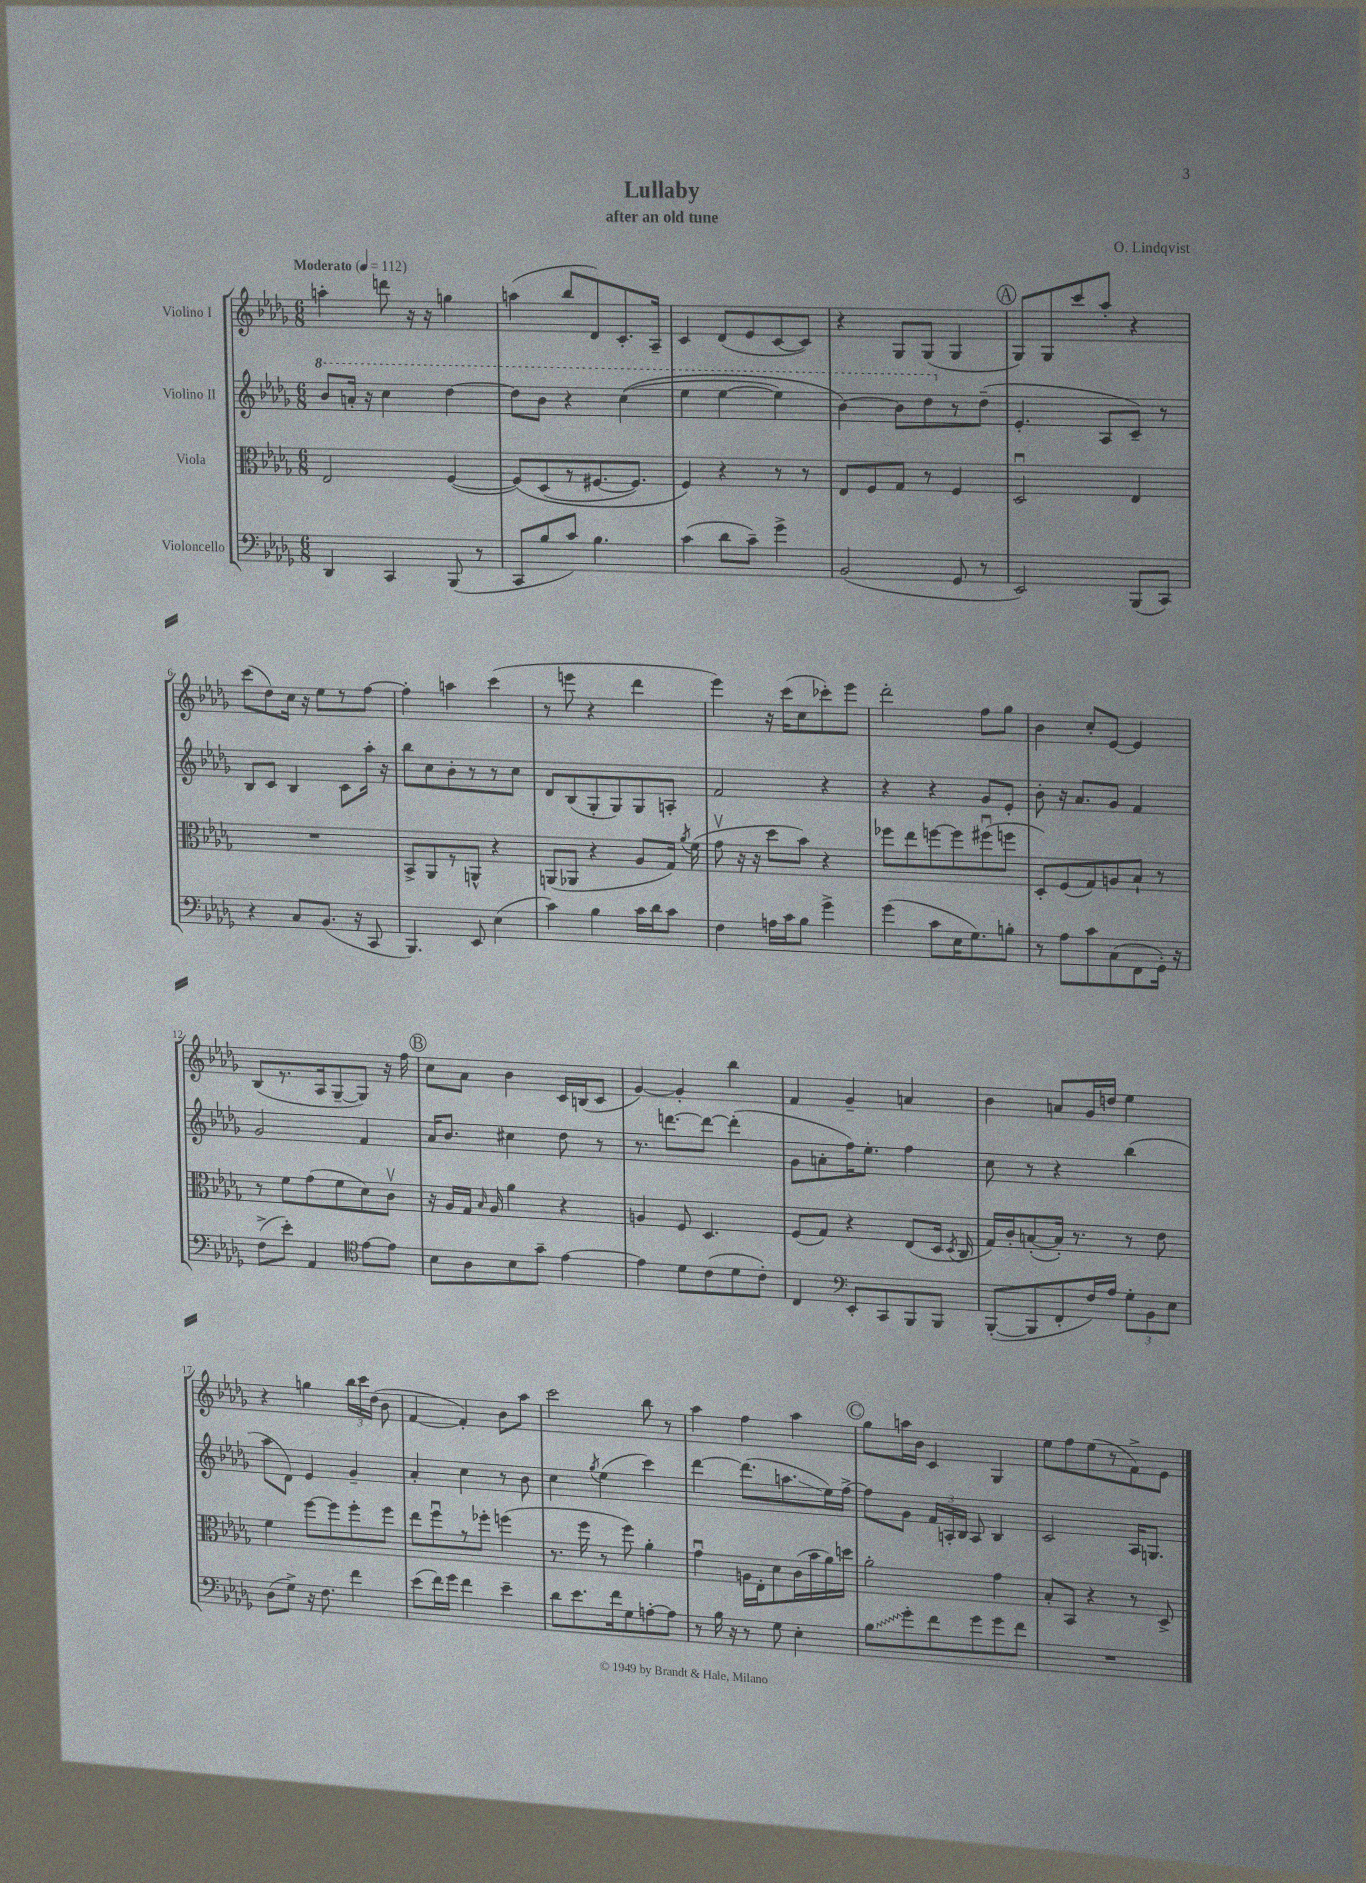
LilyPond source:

\header { title = "Lullaby" composer = "O. Lindqvist" subtitle = "after an old tune" }
<<
\new StaffGroup <<
\new Staff = "s0" \with { instrumentName = "Violino I" } {
    \clef treble \key des \major \numericTimeSignature \time 6/8 \tempo "Moderato" 4 = 112
    \autoBeamOff a''4-. d'''8 r16 r16 g''4 |
    a''4( bes''8[ des'8) c'8.-. aes16]-- |
    c'4 des'8[( ees'8 c'8~ c'8]) |
    r4 ges8[ ges8]( ges4 |
    \mark \markup { \circle "A" } ges8[) ges8 c'''8 aes''8]-. r4 |
    c'''8[( des''8) c''16] r16 ees''8[ r8 f''8]~ |
    f''4-. a''4 c'''4( |
    r8 e'''8 r4 des'''4 |
    ees'''4) r16 c'''16[( c''8 ces'''8-.) ees'''8] |
    des'''2-. f''8[ ges''8] |
    bes'4 c''8[-. ees'8]~ ees'4 |
    bes8[( r8. aes16 ges8~-- ges8]) r16 f''16 |
    \mark \markup { \circle "B" } c''8[ aes'8] bes'4 c'16[ b16( c'8] |
    ges'4~) ges'4-. bes''4 |
    f'4 ges'4-- a'4 |
    bes'4 a'8[ ges'16 d''16] ees''4 |
    r4 g''4 \tuplet 3/2 { bes''16[ c'''16 des''16]( } bes'8 |
    f'4~ f'4-.) bes'8[ aes''8] |
    c'''2 bes''8 r8 |
    aes''4 f''4 aes''4 |
    \mark \markup { \circle "C" } ges''8[ a''16 bes'16] c'4 ges4 |
    ees''8[ f''8 ees''8( r8 f'8->) ees'8] \bar "|." |
}
\new Staff = "s1" \with { instrumentName = "Violino II" } {
    \clef treble \key des \major \numericTimeSignature \time 6/8
    \autoBeamOff \ottava #1 bes''8[ a''16]-. r16 c'''4 des'''4~ |
    des'''8[ bes''8] r4 c'''4(\( |
    ees'''4 ees'''4~ ees'''4) |
    bes''4~\) bes''8[ des'''8 \ottava #0 r8 des''8]--( |
    \mark \markup { \circle "A" } ees'4.-. aes8[ c'8]--) r8 |
    bes8[ c'8] bes4 c'8[ aes''16]-. r16 |
    bes''8[ c''8 bes'8-. r8 r8 c''8] |
    des'8[ bes8( ges8-. ges8) ges8 a8]-. |
    f'2 r4 |
    r4 r4 ges'8[ ees'8]-. |
    bes'8-. r16 aes'8.[ ges'8] f'4 |
    ges'2 f'4 |
    \mark \markup { \circle "B" } aes'16[ bes'8.] cis''4 des''8 r8 |
    r8. d'''8.[~ d'''8]~ d'''4-.( |
    ges'8[ a'8-. f''16) ees''8.]-. f''4 |
    c''8 r8 r4 bes''4( |
    aes''8[ des'8]) ees'4 ges'4-- |
    aes'4-. c''4 r8 bes'8 |
    c''4 \acciaccatura { ges''8 } ees''4( c'''4) |
    des'''4~ des'''8.[( a''8.\glissando ees''16) f''16]~-> |
    \mark \markup { \circle "C" } f''8[ ges'8] \tuplet 3/2 { f'16[ a16-. bes16] } a8 bes4 |
    c'2 aes16[ g8.] \bar "|." |
}
\new Staff = "s2" \with { instrumentName = "Viola" } {
    \clef alto \key des \major \numericTimeSignature \time 6/8
    \autoBeamOff ees2 f4~( |
    f8[)\( des8( r8 fis8.~ fis8.]) |
    f4\) r4 r8 r8 |
    ees8[ f8 ges8] r8 f4 |
    \mark \markup { \circle "A" } des2\downbow ees4 |
    R2. |
    bes,8[-> aes,8 r8 a,8]-^ r4 |
    a,8[( aes,8] r4 aes8[ ges16]) \acciaccatura { aes'8 } f'16( |
    ges'8\upbow r16 r16 des''8[ bes'8]) r4 |
    fes''8[ ees''8 f''8~ f''8 fis''8\downbow( f''8] |
    des8[-.) f8( ges8) a8 bes8]-! r8 |
    r8 f'8[ ges'8( f'8 des'8) c'8]\upbow |
    \mark \markup { \circle "B" } r16 aes16[ ges16] \grace { bes16 } aes16 aes'4 r4 |
    a4 f8 des4. |
    f8[( ges8]) r4 ees8[( des16] \acciaccatura { des8 } c16 |
    ges16[) c'16-. b8~-.( b16]-.) r8. r8 ees'8 |
    f'4 f''8[~ f''8 f''8-. f''8] |
    ees''8[ f''8\downbow r8 fes''8]-. f''4( |
    r8. f''16 r8 f''8) aes'4-. |
    ges'4\downbow a16[ ees16-. des'8 c'16( bes'16 aes'16) d''16] |
    \mark \markup { \circle "C" } aes'2-. ges'4 |
    bes8[-. bes,8] r4 r8 des8-> \bar "|." |
}
\new Staff = "s3" \with { instrumentName = "Violoncello" } {
    \clef bass \key des \major \numericTimeSignature \time 6/8
    \autoBeamOff des,4 c,4 bes,,8( r8 |
    c,8[ bes8 c'8]) bes4. |
    c'4( des'8[ c'8]--) ges'4-> |
    bes,2( ges,8 r8 |
    \mark \markup { \circle "A" } ees,2) bes,,8[( c,8]) |
    r4 c8[ bes,8.]( r16 c,8 |
    bes,,4.) ees,8 ees4( |
    c'4) bes4 c'16[ des'16 c'8] |
    f4 a16[ c'16 bes8] ges'4-> |
    ges'4( c'8[ ees16 ges8.) b8]-. |
    r8 aes8[ c'8 c8( f,8 ges,16]-.) r16 |
    f8[->( ees'8]-.) aes,4 \clef tenor ees'8[~ ees'8] |
    \mark \markup { \circle "B" } bes8[ aes8 bes8 ges'8]-- ees'4~ |
    ees'4 des'8[ c'8( des'8 c'8]-.) |
    c4 \clef bass ees,8[-. c,8 bes,,8 bes,,8] |
    bes,,8[~-.( bes,,8 f,8-. f16) aes16] \tuplet 3/2 { ges8[-. bes,8 ees8] } |
    des8[( ges8]->) r16 f8. f'4 |
    ees'8[( f'16) ges'16] f'4 ees'4-- |
    des'8[ ees'8. f'16 ges8 a8~-. a8] |
    r8 bes16 r16 r8 ges8 ees4-. |
    \mark \markup { \circle "C" } \once \override Glissando.style = #'zigzag bes8[\glissando ges'8-. f'8 ges'8 ges'8 f'8] |
    R2. \bar "|." |
}
>>
>>
